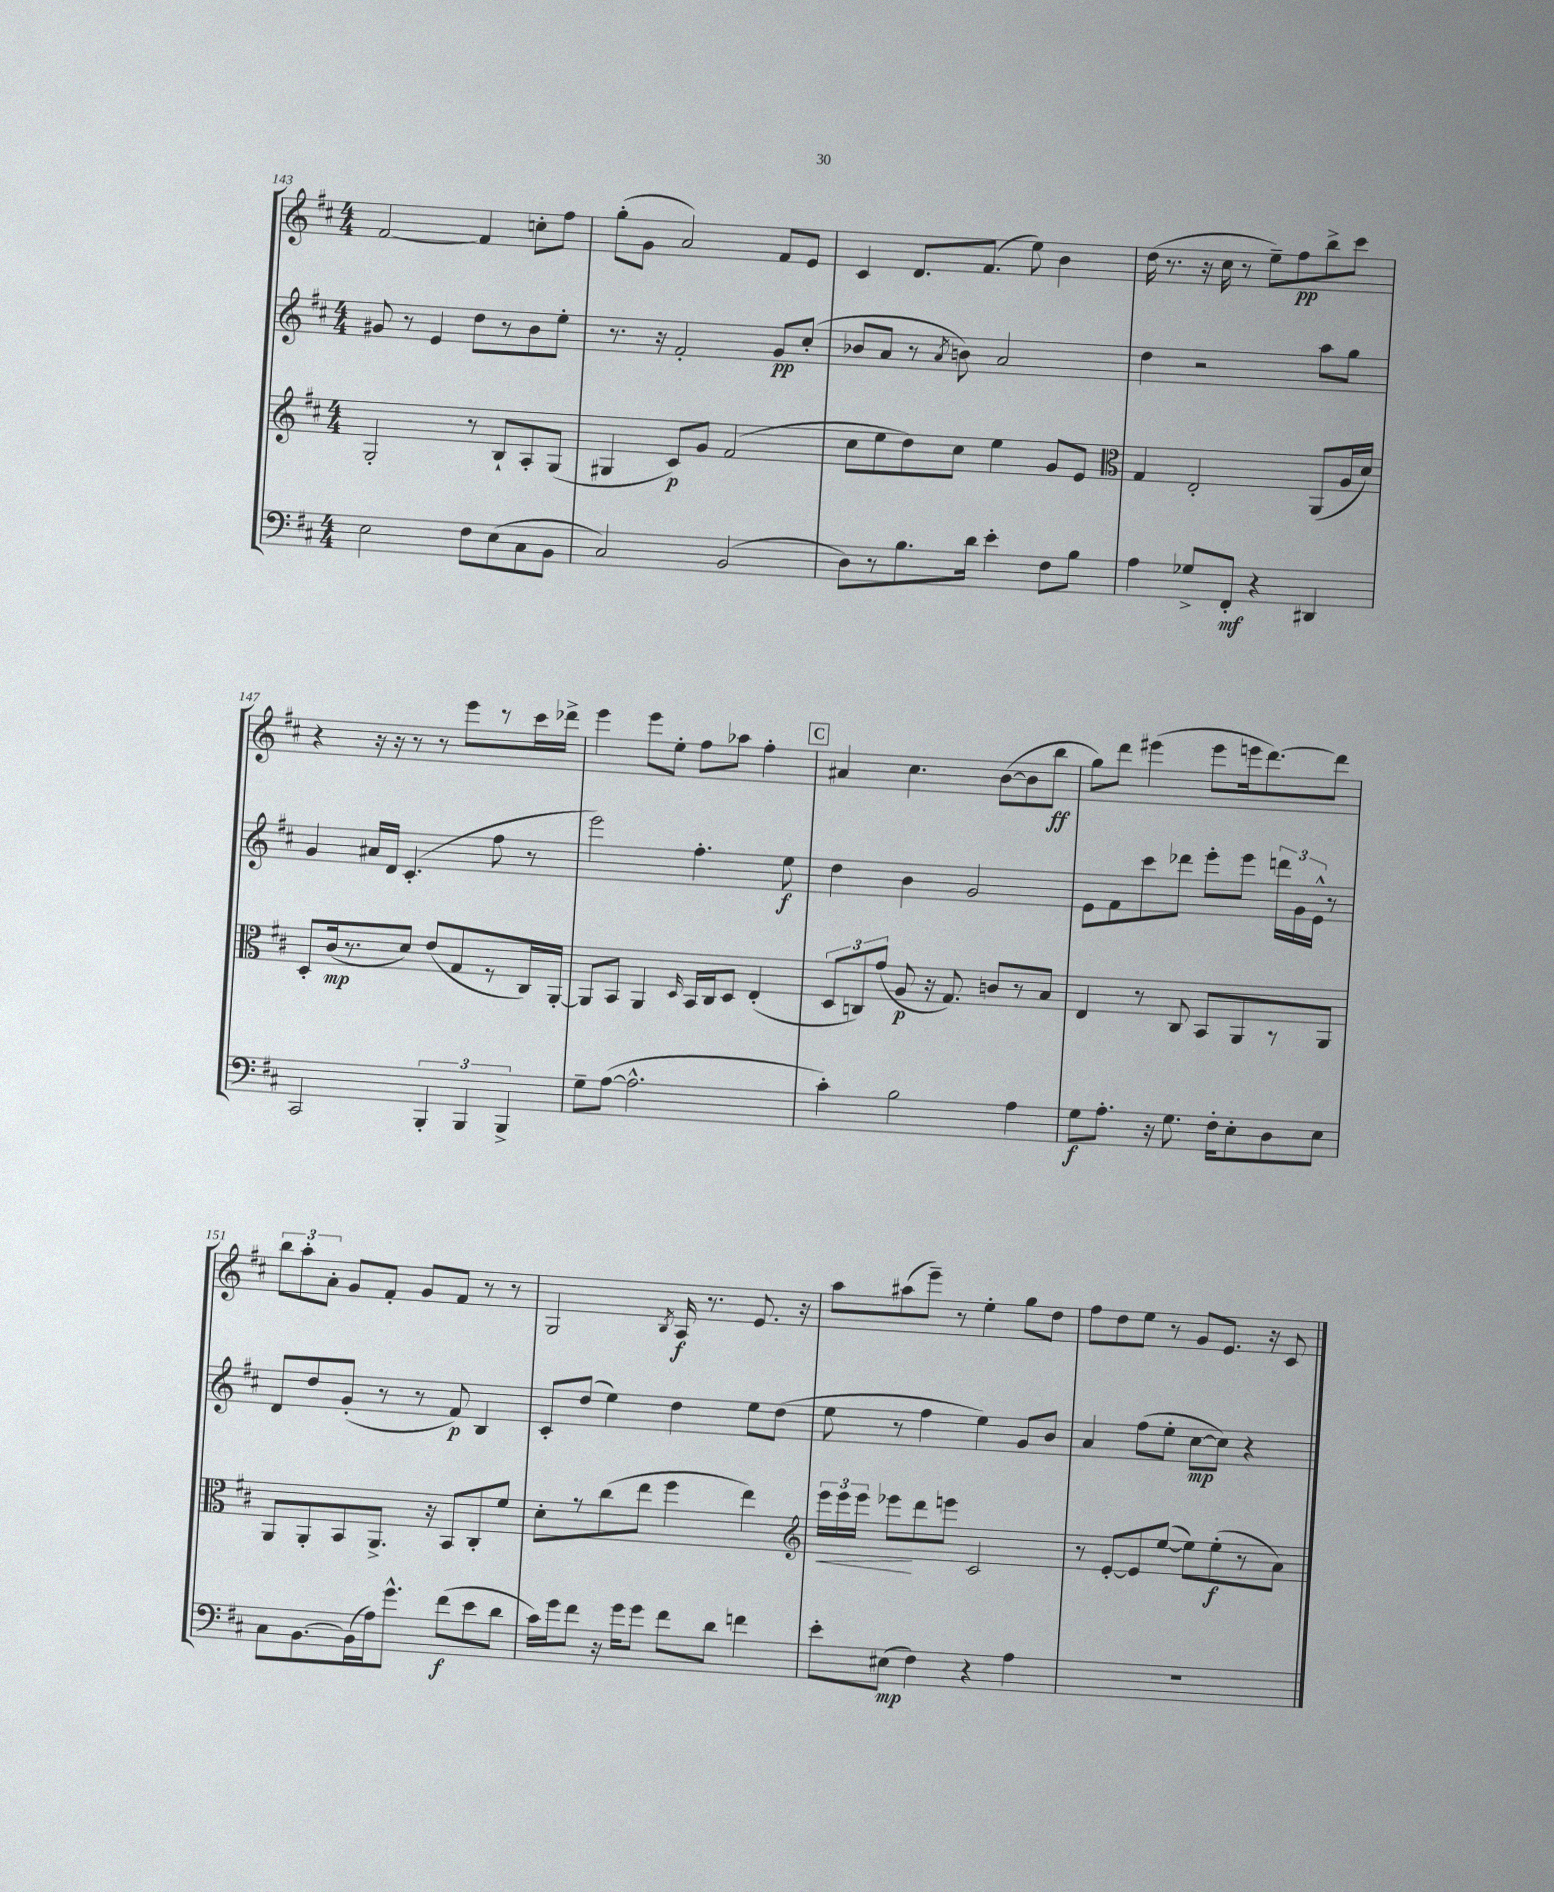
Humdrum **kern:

**kern	**dynam	**kern	**dynam	**kern	**dynam	**kern	**dynam
*part4	*part4	*part3	*part3	*part2	*part2	*part1	*part1
*staff4	*staff4	*staff3	*staff3	*staff2	*staff2	*staff1	*staff1
*clefF4	*	*clefG2	*	*clefG2	*	*clefG2	*
*k[f#c#]	*	*k[f#c#]	*	*k[f#c#]	*	*k[f#c#]	*
*M4/4	*	*M4/4	*	*M4/4	*	*M4/4	*
=143	=143	=143	=143	=143	=143	=143	=143
2E\	.	2G'/	.	8g#X/	.	[2f#/	.
.	.	.	.	8r	.	.	.
.	.	.	.	4e/	.	.	.
8F#\L	.	8r	.	8dd\L	.	4f#/]	.
(8E\	.	8B`/L	.	8r	.	.	.
8C#\	.	8A'/	.	8b\	.	8ccn'\L	.
8BB\J	.	(8G/J	.	8ee'\J	.	8ff#\J	.
=144	=144	=144	=144	=144	=144	=144	=144
2C#/)	.	4G#X/	.	8.r	.	(8gg'\L	.
.	.	.	.	.	.	8g\J	.
.	.	.	.	16r	.	.	.
.	.	8c#/L)	p	2f#'/	.	2a/)	.
.	.	8g/J	.	.	.	.	.
(2BB/	.	(2f#/	.	.	.	.	.
.	.	.	.	8g/L	pp	8f#/L	.
.	.	.	.	(8cc#'/J	.	8e/J	.
=145	=145	=145	=145	=145	=145	=145	=145
8D\L)	.	8cc#\L	.	8b-X/L	.	4c#/	.
8r	.	8ee\	.	8a/J	.	.	.
8.B\	.	8dd\)	.	8r	.	8.d/L	.
.	.	.	.	8qa/	.	.	.
.	.	8cc#\J	.	8bn\)	.	.	.
16d\Jk	.	.	.	.	.	(8.f#/J	.
4e'\	.	4ee\	.	2a/	.	.	.
.	.	.	.	.	.	8ee\)	.
8F#\L	.	8g/L	.	.	.	4b\	.
8B\J	.	8e/J	.	.	.	.	.
=146	=146	=146	=146	=146	=146	=146	=146
*	*	*clefC3	*	*	*	*	*
4A\	.	4G/	.	4dd\	.	(16dd\	.
.	.	.	.	.	.	8.r	.
8G-X^/L	.	2E'/	.	2r	.	16r	.
.	.	.	.	.	.	16cc#\	.
8FF#'/J	mf	.	.	.	.	8r	.
4r	.	.	.	.	.	8ee~\L)	.
.	.	.	.	.	.	8ff#\	pp
4DD#X/	.	(8AA/L	.	8aa\L	.	8bb^\	.
.	.	16A/L	.	8gg\J	.	8ccc#\J	.
.	.	16d/JJ)	.	.	.	.	.
!!LO:LB:g=z
=147	=147	=147	=147	=147	=147	=147	=147
2CC#/	.	8D'/L	.	4g/	.	4r	.
.	.	(16c#/k	mp	.	.	.	.
.	.	8.r	.	.	.	.	.
.	.	.	.	16a#X/LL	.	16r	.
.	.	.	.	16d/JJ	.	16r	.
.	.	8d/J)	.	(4.c#'/	.	8r	.
6BBB'/	.	(8e/L	.	.	.	8r	.
.	.	8G/	.	.	.	8eee\L	.
6BBB/	.	.	.	.	.	.	.
.	.	8r	.	8ff#\	.	8r	.
6BBB^/	.	.	.	.	.	.	.
.	.	16C#/L)	.	8r	.	16ccc#\L	.
.	.	[16AA'/JJ	.	.	.	16ddd-X^\JJ	.
=148	=148	=148	=148	=148	=148	=148	=148
8G~\L	.	8AA/L]	.	2eee\)	.	4eee\	.
([8A\J	.	8BB/J	.	.	.	.	.
2.A^^\]	.	4AA/	.	.	.	8eee\L	.
.	.	.	.	.	.	8ee'\J	.
.	.	16qqD/	.	.	.	.	.
.	.	16BB/LL	.	4.ff#'\	.	8ff#\L	.
.	.	16C#/J	.	.	.	.	.
.	.	8D/J	.	.	.	8aa-X\J	.
.	.	(4E'/	.	.	.	4ff#'\	.
.	.	.	.	8ee\	f	.	.
!!LO:REH:place=s1:t=C
=149	=149	=149	=149	=149	=149	=149	=149
4c#'\)	.	12D/L	.	4dd\	.	4a#X/	.
.	.	12Cn/)	.	.	.	.	.
.	.	(12g/J	.	.	.	.	.
2B\	.	8A/	p	4b\	.	4.cc#\	.
.	.	16r	.	.	.	.	.
.	.	8.G/)	.	.	.	.	.
.	.	.	.	2g/	.	.	.
.	.	8cn/L	.	.	.	([8b\L	.
4A\	.	8r	.	.	.	8b\]	.
.	.	8B/J	.	.	.	8bb\J	ff
=150	=150	=150	=150	=150	=150	=150	=150
8G\L	f	4E/	.	8e\L	.	8gg\L)	.
8.A'\J	.	.	.	8f#\	.	8ddd\J	.
.	.	8r	.	8ccc#\	.	(4eee#X\	.
16r	.	.	.	.	.	.	.
8.G\	.	8C#/	.	8ddd-X\J	.	.	.
.	.	8BB/L	.	8eee'\L	.	8eee#\L	.
16F#'\KL	.	.	.	.	.	.	.
8E'\	.	8AA/	.	8eee\J	.	16eeen\k	.
.	.	.	.	.	.	[8.ddd\)	.
8D\	.	8r	.	24dddn\LL	.	.	.
.	.	.	.	24g\	.	.	.
.	.	.	.	24e^^\JJ	.	.	.
8E\J	.	8AA/J	.	8r	.	8ddd\J]	.
!!LO:LB:g=z
=151	=151	=151	=151	=151	=151	=151	=151
8C#\L	.	8AA/L	.	8d/L	.	12bb\L	.
.	.	.	.	.	.	12aa'\	.
[8.BB\	.	8AA'/	.	8dd/	.	.	.
.	.	.	.	.	.	12a'\J	.
.	.	8BB/	.	(8g'/J	.	8g/L	.
(16BB\L]	.	.	.	.	.	.	.
16A\J)	.	8.AA^/J	.	8r	.	8f#'/J	.
8.g^^\J	.	.	.	.	.	.	.
.	.	.	.	8r	.	8g/L	.
.	.	16r	.	.	.	.	.
(8f#\L	f	8BB/L	.	8f#/)	p	8f#/J	.
8e\	.	8C#'/	.	4B/	.	8r	.
8d\J	.	8f#/J	.	.	.	8r	.
=152	=152	=152	=152	=152	=152	=152	=152
16c#\LL)	.	8d'\L	.	8c#'/L	.	2G/	.
16g\J	.	.	.	.	.	.	.
8f#\J	.	8r	.	(8dd/J	.	.	.
16r	.	(8cc#\	.	4ee\)	.	.	.
16g\KL	.	.	.	.	.	.	.
8g\J	.	8ee\J	.	.	.	.	.
.	.	.	.	.	.	8qB/	.
8f#\L	.	4ff#\	.	4dd\	.	16A/	f
.	.	.	.	.	.	8.r	.
8d\J	.	.	.	.	.	.	.
4fn\	.	4ee\)	.	8ee\L	.	8.e/	.
.	.	.	.	(8dd\J	.	.	.
.	.	.	.	.	.	16r	.
=153	=153	=153	=153	=153	=153	=153	=153
*	*	*clefG2	*	*	*	*	*
!	!	!	!LO:HP:b	!	!	!	!
8e'\L	.	24eee\LL	<	8ee\	.	8aa\L	.
.	.	24eee\	.	.	.	.	.
.	.	24eee\JJ	.	.	.	.	.
(8E#X\J	mp	8eee-X\L	.	8r	.	(8aa#X\	.
4F#\)	.	8ddd\	[	4ff#\	.	8eee~\J)	.
.	.	8eeen\J	.	.	.	8r	.
4r	.	2c#/	.	4ee\)	.	4ee'\	.
4A\	.	.	.	8g/L	.	8gg\L	.
.	.	.	.	8b/J	.	8dd\J	.
=154	=154	=154	=154	=154	=154	=154	=154
1r	.	8r	.	4a/	.	8ff#\L	.
.	.	[8e'/L	.	.	.	8dd\	.
.	.	8e/]	.	(8ff#\L	.	8ee\J	.
.	.	([8ee/J	.	8ee'\J	.	8r	.
.	.	8ee\L])	.	[8cc#\L	mp	8g/L	.
.	.	(8ee'\	f	8cc#\J])	.	8.e/J	.
.	.	8r	.	4r	.	.	.
.	.	.	.	.	.	16r	.
.	.	8a\J)	.	.	.	8c#/	.
==	==	==	==	==	==	==	==
*-	*-	*-	*-	*-	*-	*-	*-
